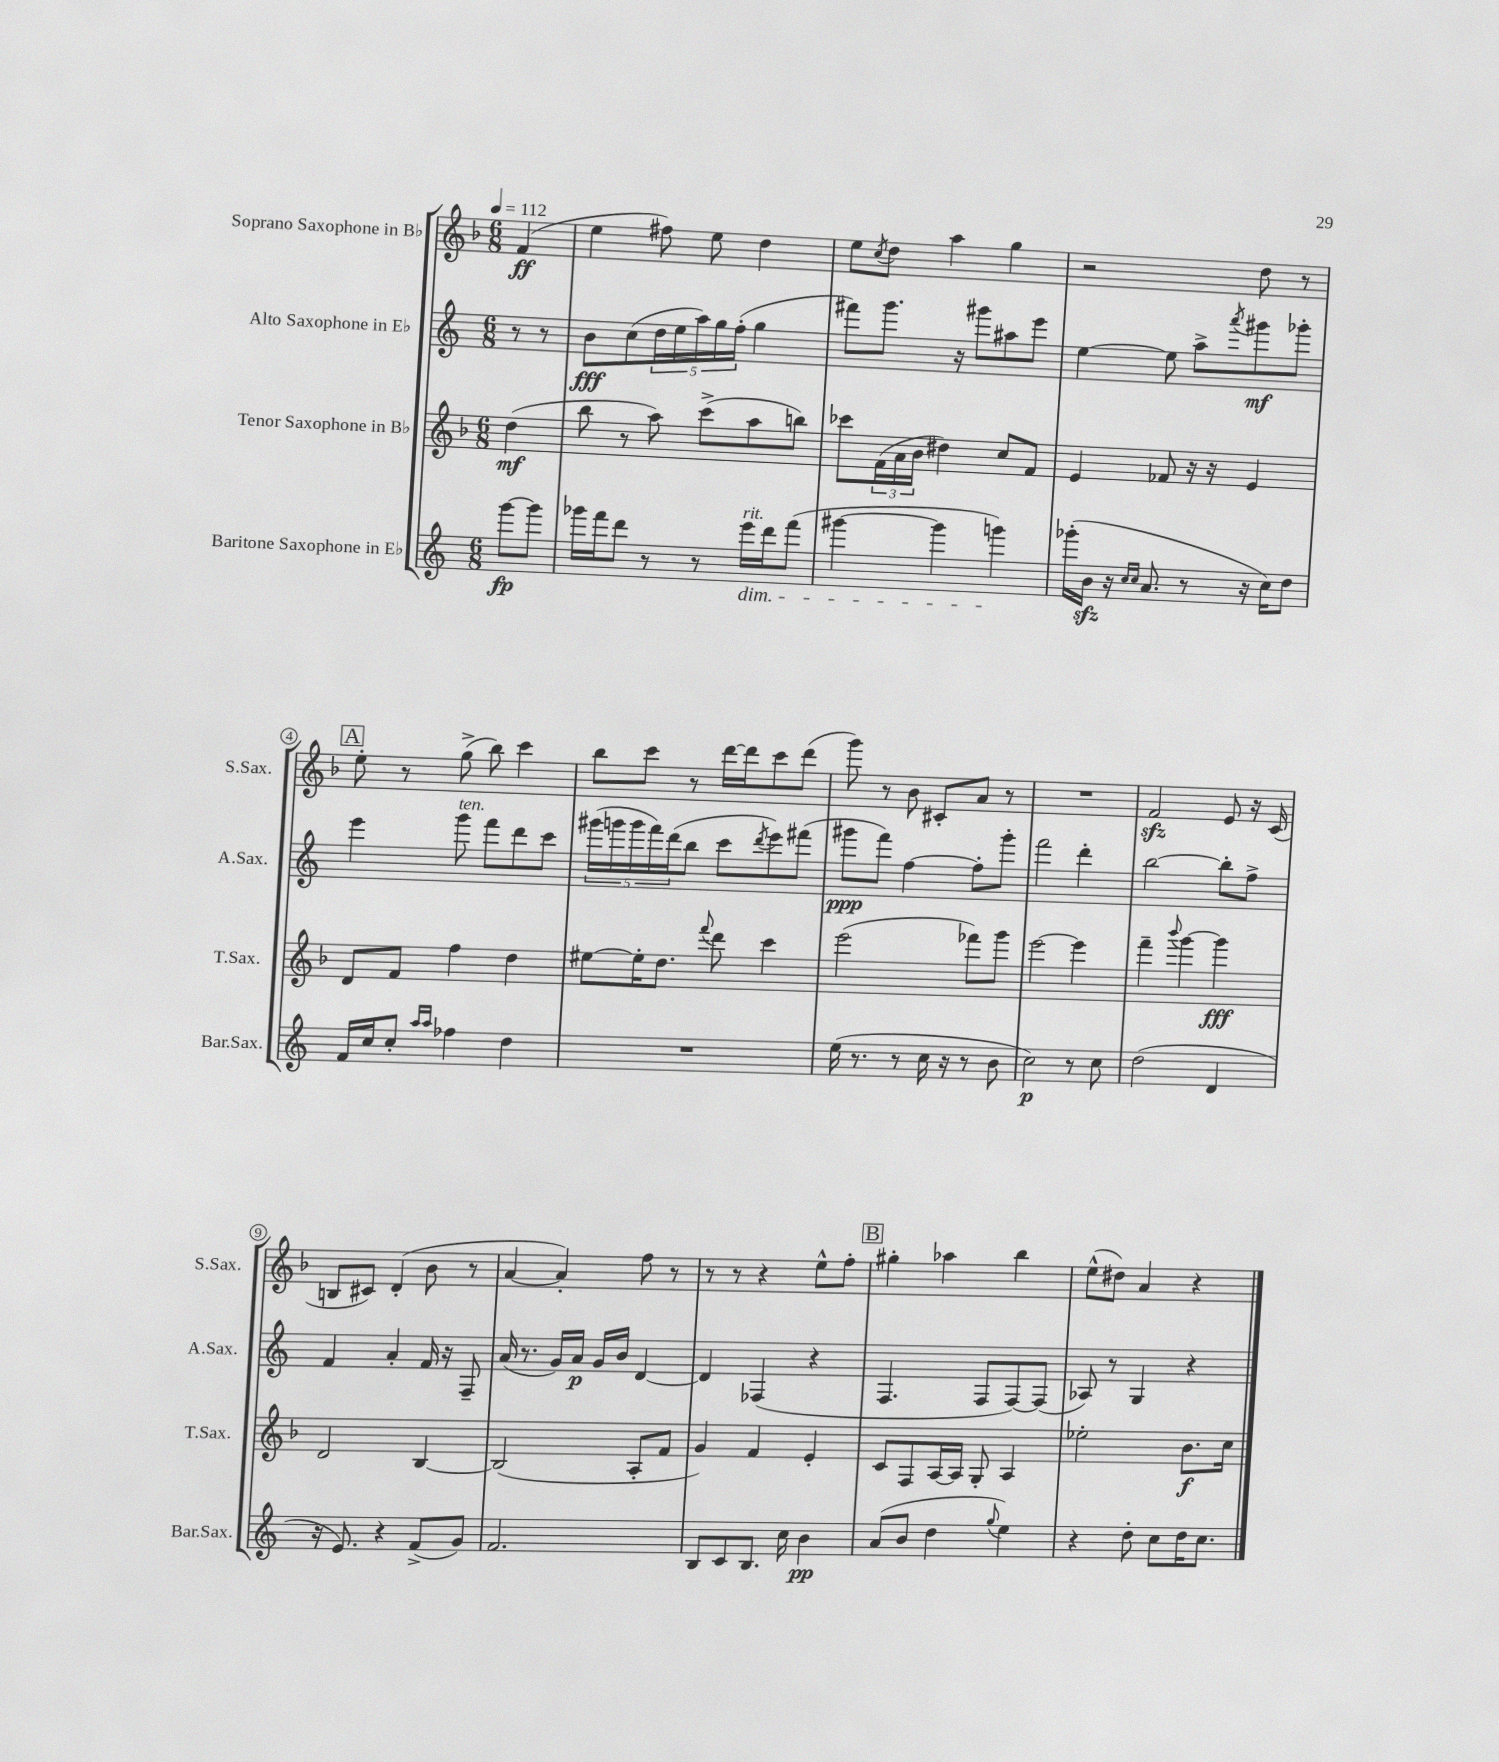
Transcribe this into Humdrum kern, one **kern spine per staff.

**kern	**kern	**kern	**kern
*staff4	*staff3	*staff2	*staff1
*clefG2	*clefG2	*clefG2	*clefG2
*k[]	*k[b-]	*k[]	*k[b-]
*M6/8	*M6/8	*M6/8	*M6/8
*MM112	*MM112	*MM112	*MM112
[8ggg\L	(4dd\	8r	(4f/
8ggg\]J	.	8r	.
=	=	=	=
16ggg-\LL	8bb-\	8b\L	4ee\
16fff\J	.	.	.
8ddd\J	8r	(8cc\	.
8r	8aa\)	20dd\L	8ff#\)
.	.	20ee\	.
.	.	20aa\)	.
8r	(8ccc^\L	.	8ee\
.	.	20gg\	.
.	.	(20ff'\JJ	.
16eee\LL	8aa\	4gg\	4dd\
16ddd\J	.	.	.
(8fff\J	8bb\J)	.	.
=	=	=	=
[4ggg#\	8ccc-\L	8fff#\L)	8ee\L
.	.	.	8qcc/
.	(24f\L	8.ggg\J	8dd\J
.	24a\	.	.
.	24b-\JJ	.	.
4ggg#\]	4dd#\)	.	4aa\
.	.	16r	.
.	.	8ggg#\L	.
4ggg\)	8cc/L	8aa#\	4gg\
.	8f/J	8eee\J	.
=	=	=	=
(16ggg-'\LL	4e/	[4ee\	2r
16b\JJ	.	.	.
16r	.	.	.
16qqcc/LL	.	.	.
16qqcc/JJ	.	.	.
8.a/	.	.	.
.	8f-/	8ee\]	.
8r	16r	8aa^\L	.
.	16r	.	.
.	.	8qaaa/	.
16r	4e/	8ggg#\	8dd\
16cc\LK)	.	.	.
8dd\J	.	8ggg-'\J	8r
=	=	=	=
16f/LL	8d/L	4eee\	8ee'\
16cc/J	.	.	.
8cc'/J	8f/J	.	8r
16qqaa/LL	.	.	.
16qqaa/JJ	.	.	.
4ff-\	4ff\	8ggg\	(8gg^\
.	.	8fff\L	8bb-\)
4dd\	4dd\	8ddd\	4ccc\
.	.	8ccc\J	.
=	=	=	=
2.r	[8ee#\L	(20ggg#\LL	8bb-\L
.	.	20ggg\	.
.	.	20ggg\	.
.	16ee#'\]K	.	8ccc\J
.	.	20fff\)	.
.	8.dd\J	.	.
.	.	(20ddd\J	.
.	.	8bb\J	8r
.	8qqfff/	.	.
.	8ddd\	8ccc\L	[16ddd\LL
.	.	.	16ddd\]J
.	.	8qddd/	.
.	4ccc\	8eee\)	8ccc\
.	.	(8fff#\J	(8ddd\J
=	=	=	=
(16ee\	(2eee\	8ggg#\L	8ggg\)
8.r	.	.	.
.	.	8fff\J)	8r
8r	.	[4ff\	8b-\
16cc\	.	.	8c#'/L
16r	.	.	.
8r	8fff-\L)	8ff'\]L	8a/J
8b\	8ggg\J	8ggg#'\J	8r
=	=	=	=
2cc\)	[2eee\	2fff\	2.r
8r	4eee\]	4ddd'\	.
8cc\	.	.	.
=	=	=	=
(2dd\	4fff~\	[2bb\	2f/
.	8qqbbb-/	.	.
.	[4ggg\	.	.
4d/	4ggg\]	8bb'\]L	8e/
.	.	8ff^\J	16r
.	.	.	(16c/
=	=	=	=
16r	2d/	4f/	8B/L
8.e/)	.	.	.
.	.	.	8c#/J)
4r	.	4a'/	(4d'/
(8f^/L	[4B-/	16f/	8b-\
.	.	16r	.
8g/J)	.	8F~/	8r
=	=	=	=
2.f/	(2B-/]	(16a/	[4a/
.	.	8.r	.
.	.	16g/LL)	4a'/])
.	.	16a/JJ	.
.	.	16g/LL	.
.	.	16b/JJ	.
.	8A'/L	[4d/	8ff\
.	8f/J	.	8r
=	=	=	=
8B/L	4g/)	4d/]	8r
8c/	.	.	8r
8.B/J	4f/	(4F-/	4r
16cc\	.	.	.
4b\	4e'/	4r	8ee^^\L
.	.	.	8ff'\J
=	=	=	=
(8a/L	8c/L	4.F/	4gg#'\
8b/J	8F/	.	.
4dd\	[16A/L	.	4aa-\
.	16A/]JJ	.	.
.	8G'/	8F/L	.
8qqgg/	.	.	.
4ee\)	4A/	[8F/)	4bb-\
.	.	(8F/]J	.
=	=	=	=
4r	2ee-'\	8A-/)	(8ee^^\L
.	.	8r	8dd#\J)
8dd'\	.	4G/	4a/
8cc\L	.	.	.
16dd\K	8.b-\L	4r	4r
8.cc\J	.	.	.
.	16cc\Jk	.	.
==	==	==	==
*-	*-	*-	*-
